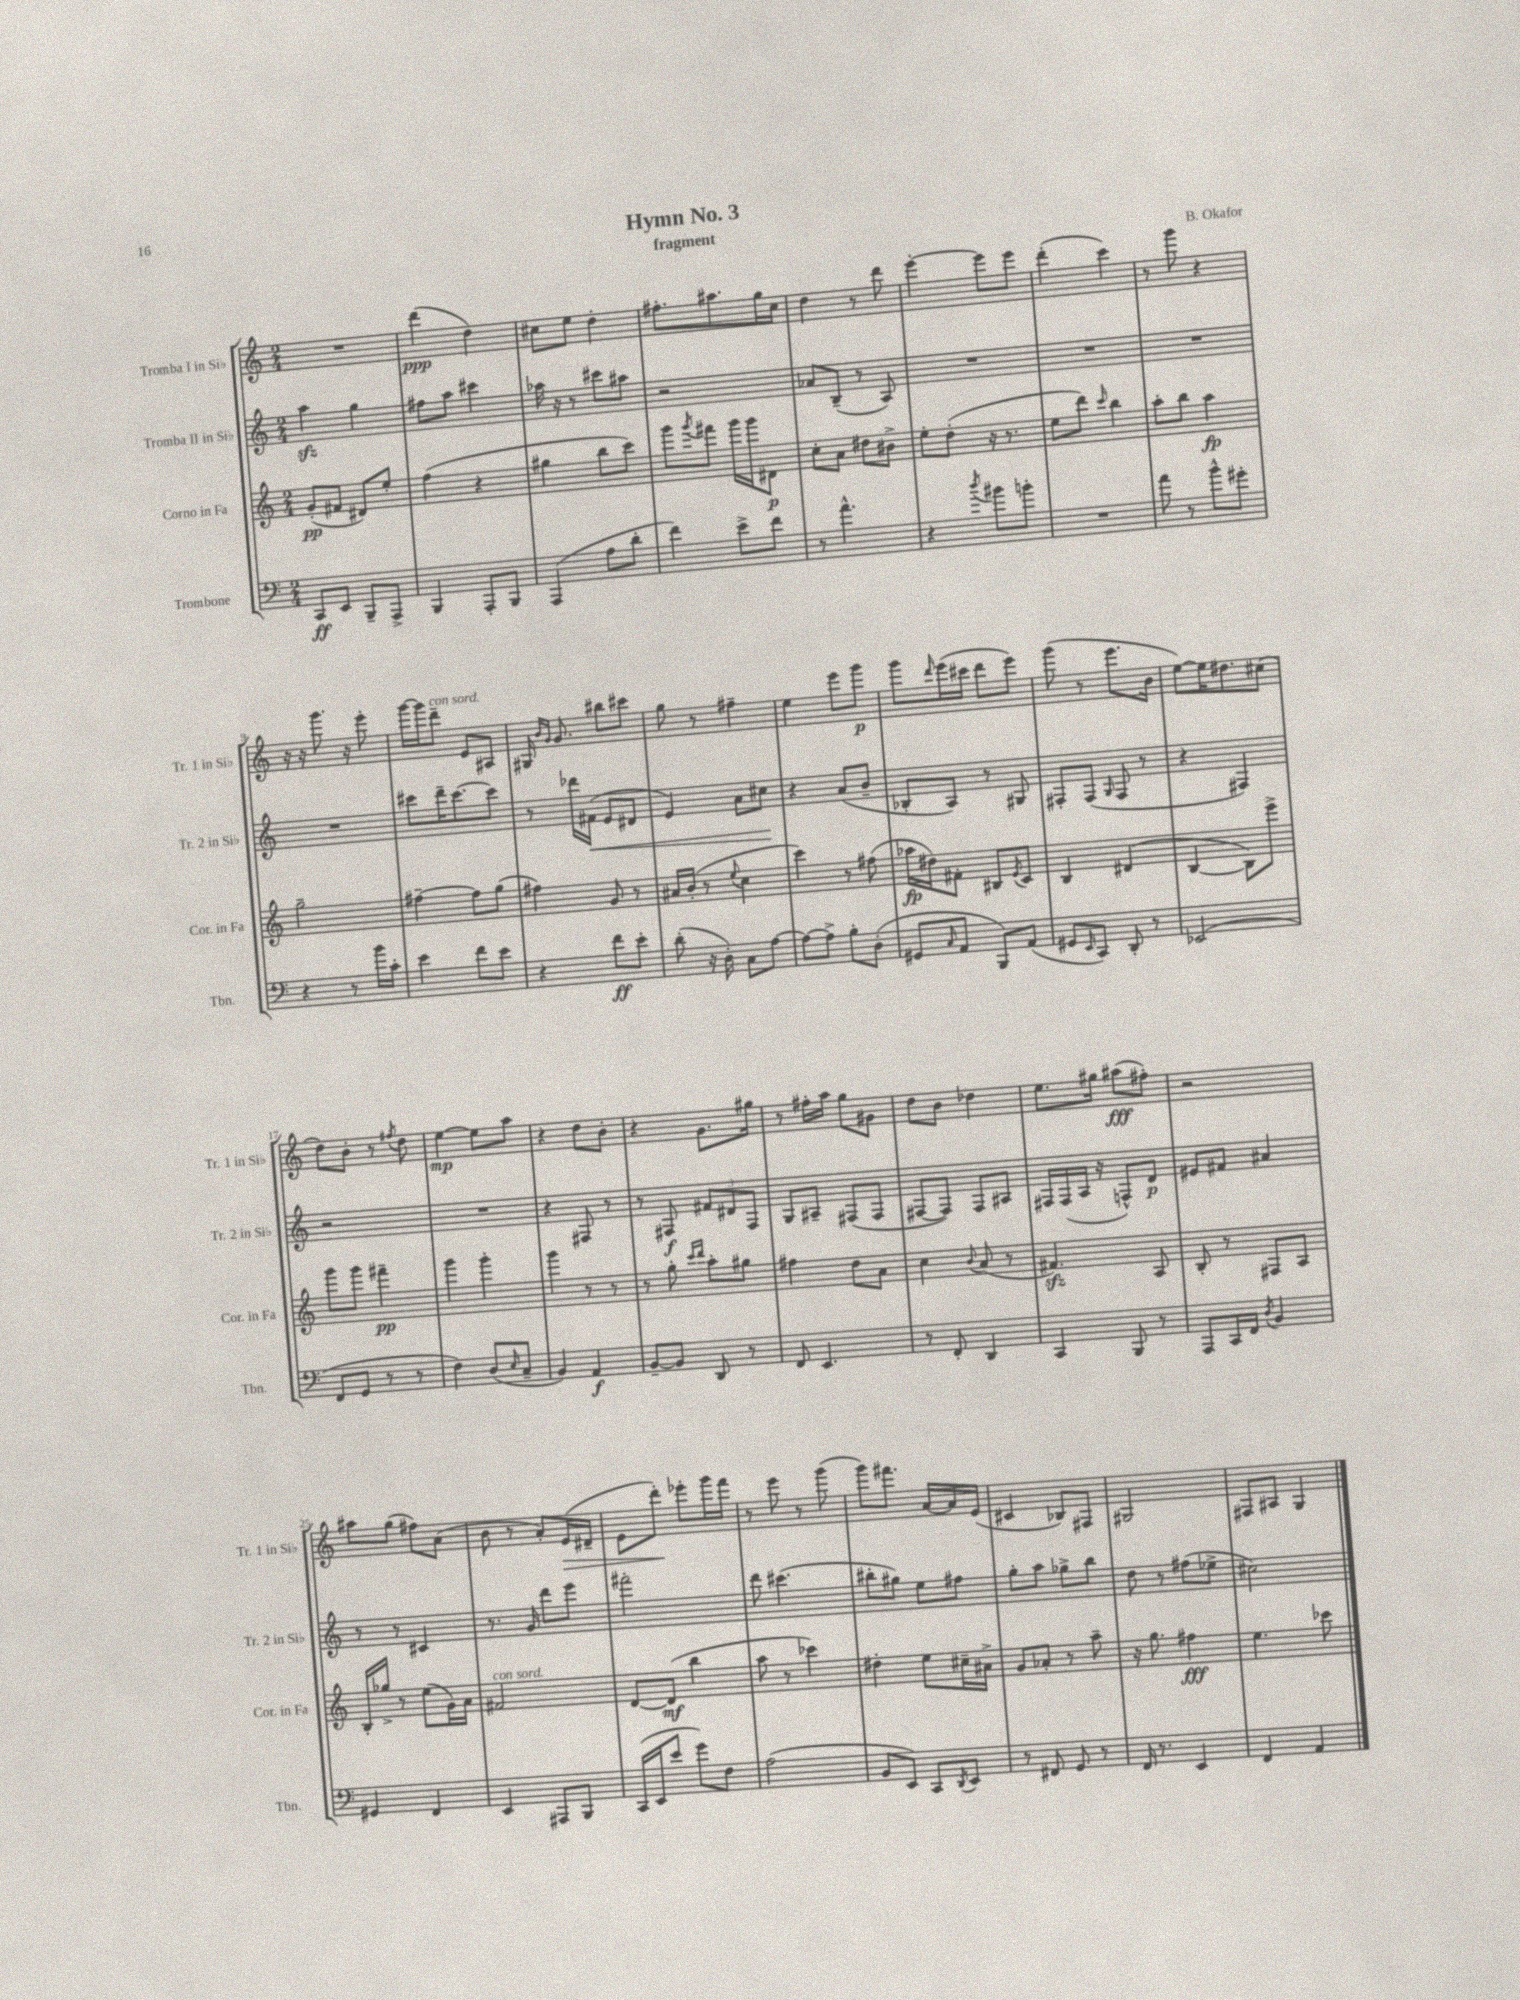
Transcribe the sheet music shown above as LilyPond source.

\header { title = "Hymn No. 3" composer = "B. Okafor" subtitle = "fragment" }
<<
\new StaffGroup <<
\new Staff = "s0" \with { instrumentName = "Tromba I in Sib" shortInstrumentName = "Tr. 1 in Sib" } {
    \clef treble \key c \major \numericTimeSignature \time 2/4
    R2 |
    d'''4\ppp( d''4) |
    cis''8 e''8 d''4-. |
    fis''8.-. ais''8. g''16 c''16 |
    d''4 r8 d'''8 |
    e'''4~-. e'''8 e'''8 |
    d'''4-.( c'''4) |
    r8 g'''8 r4 |
    r16 r16 g'''8. r16 e'''8-. |
    g'''16~ g'''16 d'''8--^\markup { \italic "con sord." } e'8 ais8 |
    gis16 \grace { b'16 g'16 } g'8. bis''8 cis'''8 |
    g''8 r8 fis''4-- |
    e''4 e'''8 g'''8\p |
    g'''8 \grace { d'''16 } e'''16( cis'''16 d'''8 e'''8) |
    g'''8( r8 e'''8. b'16 |
    e''8~) e''16 dis''8. cis''8( |
    d''8) b'8-. r8 \acciaccatura { fis''8 } d''8 |
    e''4~\mp e''8 a''8 |
    r4 d''8 b'8-. |
    r4 g'8. gis''16 |
    r8 fis''16-. a''16 g''8 gis'8 |
    d''8 b'8 des''4 |
    e''8. gis''16 ais''8\fff( fis''8-.) |
    r2 |
    ais''8 g''8( fis''8) a'8( |
    b'8 r8 a'8-.) e'16\>( dis'16-- |
    e'8 d'''8-.\!) ees'''8-. g'''16 f'''16 |
    r8 e'''8 r8 g'''8( |
    g'''8) fis'''8. a'16~ a'16 e'16( |
    cis'4 bes8) fis8 |
    gis2 |
    fis8 ais8 g4 \bar "|." |
}
\new Staff = "s1" \with { instrumentName = "Tromba II in Sib" shortInstrumentName = "Tr. 2 in Sib" } {
    \clef treble \key c \major \numericTimeSignature \time 2/4
    a''4\sfz g''4 |
    fis''8 a''8 cis'''4 |
    aes''16 r16 r8 cis'''8 ais''8 |
    r2 |
    aes'8 b8--( r8 a8) |
    R2 |
    R2 |
    R2 |
    R2 |
    cis'''8 d'''16-- cis'''8.~ cis'''8 |
    r8 des'''16 fis'16\<( e'8 dis'8 |
    e'4) a'8 cis''8\! |
    r4 a'8( b'8-- |
    bes8-. a8) r8 gis8 |
    fis8-. fis8( \grace { g16 } fis8 r8 |
    r4 fis4) |
    r2 |
    R2 |
    r4 fis8 r8 |
    r8 fis8\f \tuplet 3/2 { fis'8 dis'8 fis8 } |
    g8 ais8-- fis8( fis8 |
    fis8~ fis8) fis8 ais8 |
    fis16 fis16( a16 r16 f8-^) d'8\p |
    eis'8 fis'8 ais'4 |
    r8 r8 cis'4 |
    r8. g'16 d'''8 e'''8 |
    fis'''2-. |
    d'''8 cis'''4.( |
    bis''8-. gis''8) e''8 fis''8 |
    g''8-. a''8 ges''8-> b''8 |
    d''8 r8 fis''8( ees''8-> |
    cis''2) \bar "|." |
}
\new Staff = "s2" \with { instrumentName = "Corno in Fa" shortInstrumentName = "Cor. in Fa" } {
    \clef treble \key c \major \numericTimeSignature \time 2/4
    g'8-.\pp( fis'8 dis'8) e''8-. |
    f''4( r4 |
    gis''4 b''8 c'''8) |
    g'''8 \acciaccatura { g'''8 } fis'''8 g'''16 g'''16 dis'8\p |
    c''8-. a'8 dis''8 bis'8-> |
    e''8-. d''8-.( r16 r8. |
    e''8 d'''8) \grace { c'''16 } b''4 |
    a''8-. b''8 a''4\fp |
    g''2-- |
    fis''4~-- fis''8 g''8( |
    fis''4) g'8 r8 |
    ais'16 b'16-.( r8 \appoggiatura { e''8 } c''4 |
    c'''4) r8 fis''8( |
    aes''16\fp dis''16) fis'8-. bis8 \acciaccatura { e'8 } c'8 |
    b4 dis'4( |
    b4~ b8) e'''8-> |
    g'''8 g'''8 fis'''4--\pp |
    g'''4 g'''4-. |
    g'''4 r8 r8 |
    r8 g''8-. \grace { c'''16 d'''16 } a''8-. gis''8 |
    fis''4 d''8 a'8 |
    c''4 \appoggiatura { b'8 } a'8( r8 |
    fis'4.\sfz) a8 |
    b8-. r8 fis8 a8 |
    b16-. ges''16-> r8 e''8( g'16) a'16 |
    fis'2^\markup { \italic "con sord." } |
    d'8~ d'8\mf( b''4 |
    a''8 r8 ces'''4) |
    dis''4-. e''8 cis''16-- ais'16-> |
    g'8 aes'8-. r8 a''8-- |
    r16 g''8. fis''4\fff |
    e''4. ces'''8 \bar "|." |
}
\new Staff = "s3" \with { instrumentName = "Trombone" shortInstrumentName = "Tbn." } {
    \clef bass \key c \major \numericTimeSignature \time 2/4
    c,8\ff e,8 b,,8-- a,,8-> |
    b,,4 a,,8-. b,,8 |
    a,,4( a8 d'8-. |
    f'4) e'8-> f'8 |
    r8 a'4.-^ |
    r4 \acciaccatura { d''8 } bis'8 b'8-. |
    R2 |
    a'8 r8 b'8-^ gis'8-. |
    r4 r8 b'16 c'16-. |
    e'4 f'8 e'8 |
    r4 f'8\ff e'8-. |
    d'8-.( r16 d16-.) c8 a8~ |
    a8~ a8-> b8-. d8-.( |
    gis,8 \grace { c16 } a,8 b,,8) a,8( |
    gis,8 \grace { e,16 } c,8) d,8-. r8 |
    ees,2( |
    f,8 g,8 r8 r8 |
    f4) d8( \grace { e16 } c8-- |
    b,4) a,4\f |
    b,8~-- b,8 d,8 r8 |
    f,8 e,4. |
    r8 f,8-. d,4 |
    c,4 b,,8 r8 |
    a,,8 c,16 f,16 \acciaccatura { d8 } b,4 |
    gis,4 f,4 |
    e,4 ais,,8 b,,8 |
    c,16( e,16 e'8 g'8) f8 |
    a2( |
    b,8 e,8) c,8 \acciaccatura { d,8 } e,8 |
    r8 fis,8 g,8 r8 |
    f,16 r8. e,4 |
    f,4 a,4 \bar "|." |
}
>>
>>
